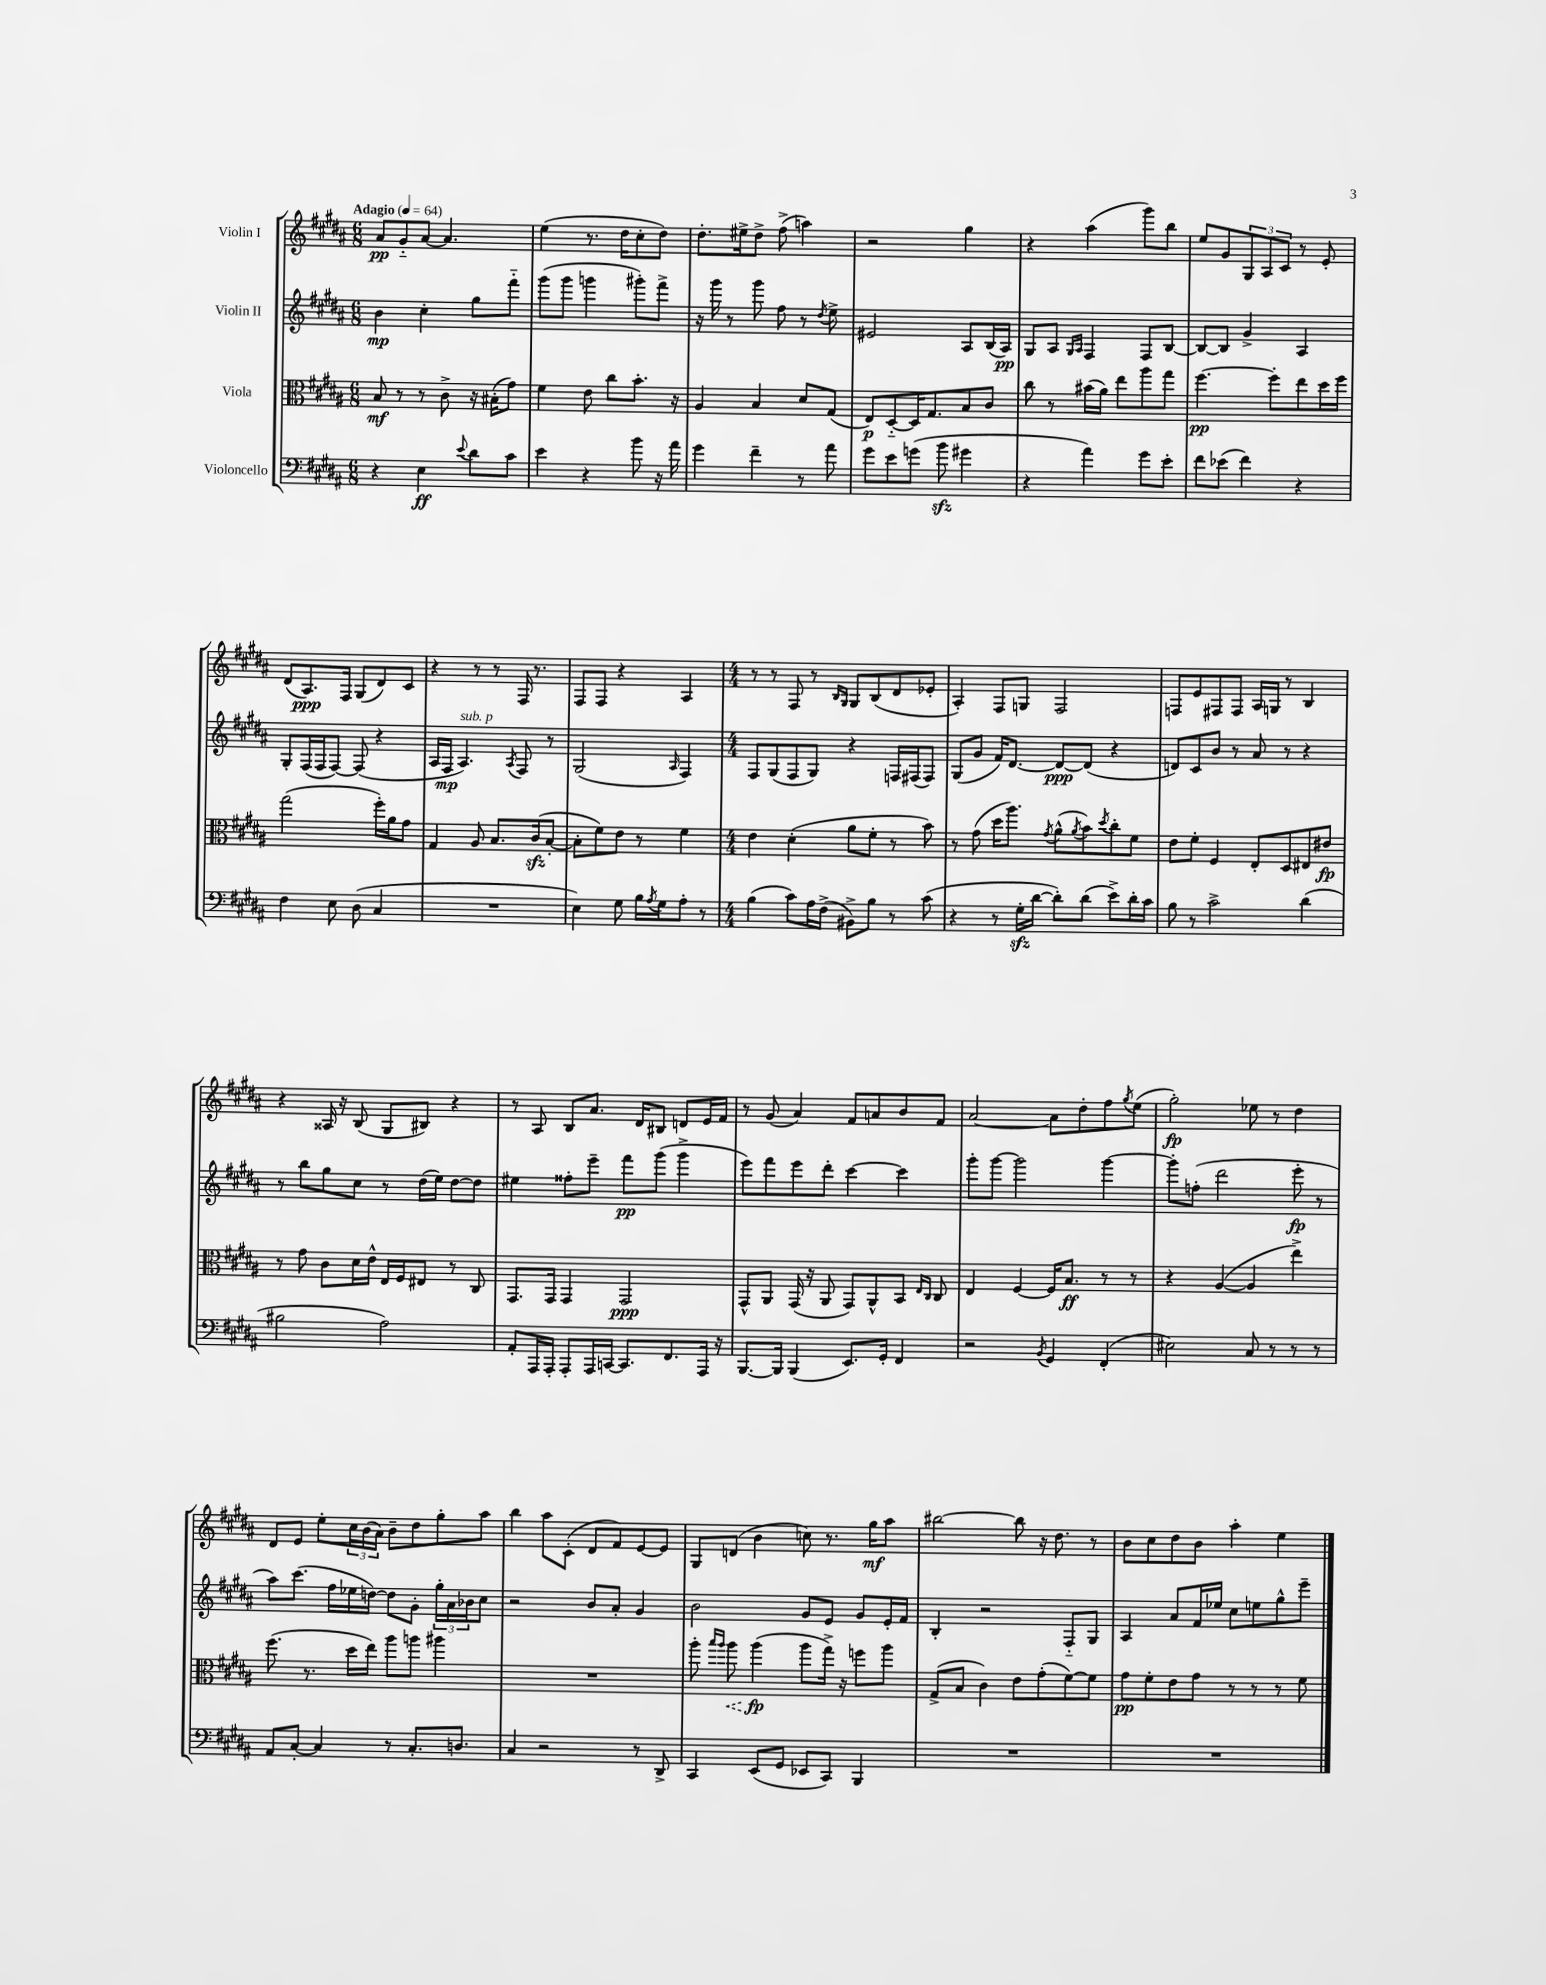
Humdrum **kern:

**kern	**kern	**kern	**kern
*staff4	*staff3	*staff2	*staff1
*clefF4	*clefC3	*clefG2	*clefG2
*k[f#c#g#d#a#]	*k[f#c#g#d#a#]	*k[f#c#g#d#a#]	*k[f#c#g#d#a#]
*M6/8	*M6/8	*M6/8	*M6/8
*MM64	*MM64	*MM64	*MM64
4r	8B	4b	8a#
.	8r	.	8g#'~
4E	8r	4cc#'	[8a#
.	8c#^	.	4.a#]
8qqe	.	.	.
8d#	16r	8gg#	.
.	(16B#'	.	.
8c#	8g#)	8fff#'~	.
=	=	=	=
4e	4f#	(8ggg#	(4ee
.	.	8ggg#	.
4r	8e	4ggg	8.r
.	8cc#	.	.
.	.	.	16dd#
8b	8.b'	8ggg#')	8cc#'
16r	.	8fff#^	8dd#)
16a#	16r	.	.
=	=	=	=
4g#	4A#	16r	8.dd#'
.	.	16ggg#	.
.	.	8r	.
.	.	.	16ee#^
4f#~	4B	8ggg#	8dd#^
.	.	8ff#	(8ff#^
8r	8d#	8r	4aa)
.	.	8qdd#	.
8a#	(8G#	8ee^	.
=	=	=	=
8g#	8E)	2e#	2r
8e	[8D#'~	.	.
(8g	16D#]	.	.
.	8.G#	.	.
8b	.	.	.
4g#	8B	8A#	4gg#
.	8c#	(16B	.
.	.	16A#)	.
=	=	=	=
4r	8cc#	8G#	4r
.	8r	8A#	.
.	.	16qqG#	.
.	.	16qqA#	.
4a#)	(16b#	4F#	(4aa#
.	16a#)	.	.
.	8ee	.	.
8g#	8aa#	8F#	8ggg#)
8e'	8gg#	[8B	8bb
=	=	=	=
8f#	[4.ff#	8B_	8ee
(8e-	.	8B]	8g#
4f#)	.	4g#^	12G#
.	.	.	12A#
.	8ff#']	.	.
.	.	.	12c#
4r	8ee	4A#	8r
.	16dd#	.	8e'
.	16ff#	.	.
=	=	=	=
4F#	(2gg#	8G#'	(8d#
.	.	(16F#	8.A#)
.	.	16F#	.
8E	.	[8F#)	.
.	.	.	16F#
(8D#	.	(8F#]	(8G#
4C#	16ff#')	4r	8d#)
.	16a#	.	.
.	8g#	.	8c#
=	=	=	=
2.r	4G#	16A#	4r
.	.	16F#	.
.	.	4.A#)	.
.	8A#	.	8r
.	8.B	.	8r
.	.	8qA#	.
.	.	8F#	16F#
.	(16c#	.	8.r
.	[8B'	8r	.
=	=	=	=
4E)	8B']	(2G#	8F#
.	8f#)	.	8F#
8G#	8e	.	4r
16B	8r	.	.
8qA#	.	.	.
16G#	.	.	.
.	.	16qqA#	.
8A#'	4f#	4F#)	4A#
8r	.	.	.
=	=	=	=
*M4/4	*M4/4	*M4/4	*M4/4
(4B	4e	8F#	8r
.	.	(8G#	8r
8c#)	(4d#'	8F#	8F#
16A#	.	8G#)	8r
(16F#^	.	.	.
.	.	.	16qqB
.	.	.	16qqG#
8BB#^)	8a#	4r	8G#
8B	8f#'	.	(8B
8r	8r	16F	8d#
.	.	(16F#	.
(8c#	8b)	8F#)	8e-'
=	=	=	=
4r	8r	(8G#	4A#')
.	(8g#	8g#	.
8r	16dd#	16f#)	8F#
.	8.aa#)	[8.d#	.
16G#'	.	.	8G
[16d#	.	.	.
.	8qg#	.	.
8d#'])	(8a#^^	8d#_	2F#
.	8qa#	.	.
(8d#	8b)	(8d#]	.
.	8qdd#	.	.
8e^)	8cc#'	4r	.
16d#'	8f#	.	.
16c#	.	.	.
=	=	=	=
8B	8e	8d)	8F
8r	8f#'	8c#	8e
2c#^	4F#	8b	8F#
.	.	8r	8F#
.	8E'	8a#	16A#
.	.	.	16G
.	8D#	8r	8r
(4d#	8E#	4r	4B
.	8e#	.	.
=	=	=	=
2B#	8r	8r	4r
.	8g#	8bb	.
.	8c#	8gg#	16A##
.	.	.	16r
.	16d#	8cc#	(8B
.	16e^^	.	.
2A#)	16E	8r	8G#
.	16F#	.	.
.	8E#	(16dd#	8B#)
.	.	16ee)	.
.	8r	[8dd#	4r
.	8C#	8dd#]	.
=	=	=	=
8AA#'	8.GG#	4ee#	8r
16AAA#	.	.	8A#
16AAA#'	16GG#	.	.
8AAA#'	4GG#	8ff##'	8B
16AAA#	.	8eee~	8.a#
[16CC	.	.	.
8.CC]	2GG#	8fff#	.
.	.	.	16d#
.	.	(8ggg#	8B#
8.FF#	.	.	.
.	.	4ggg#^	8d
16AAA#	.	.	16e
16r	.	.	16f#
=	=	=	=
[8.BBB	8GG#^^	8eee)	8r
.	8AA#	8fff#	(8g#
16BBB]	.	.	.
(4BBB	(16GG#	8eee	4a#)
.	16r	.	.
.	8AA#	8ddd#'	.
8.EE)	8GG#)	[4ccc#	8f#
.	8AA#^^	.	8a
16GG#'	.	.	.
4FF#	8BB	4ccc#]	8b
.	16qqE	.	.
.	16qqC#	.	.
.	8C#	.	8f#
=	=	=	=
2r	4E	8ggg#'	[2a#
.	.	[8ggg#	.
.	[4F#	2ggg#]	.
8qBB	.	.	.
4GG#	16F#]	.	8a#]
.	8.B	.	.
.	.	.	8dd#'
(4FF#'	8r	[4ggg#	8ff#
.	.	.	8qgg#
.	8r	.	(8ee
=	=	=	=
2E#)	4r	8ggg#']	2gg#')
.	.	(8ff'	.
.	([4A#	2ddd#	.
8C#	4A#]	.	8ee-
8r	.	.	8r
8r	4ee^)	8eee'	4dd#
8r	.	8r	.
=	=	=	=
8AA#	(8.ff#	8aa#)	8d#
[8C#'	.	(8.ccc#	8e
.	8.r	.	.
4C#]	.	.	8ee'
.	.	16ff#	.
.	16dd#	16ee-	24cc#
.	.	.	(24b
.	16ee)	[16dd)	.
.	.	.	24a#)
8r	8aa#	8dd]	8b~
8.C#'	8aa	8g#'	8dd#
.	4aa#	24gg#'	8gg#'
.	.	24a#	.
8.D	.	.	.
.	.	24b-	.
.	.	8cc#	8aa#
=	=	=	=
4C#	1r	2r	4bb
2r	.	.	8aa#
.	.	.	(8c#'
.	.	8b	8d#
.	.	8a#'	8f#)
8r	.	4g#	[8e
8DD#^	.	.	8e]
=	=	=	=
4CC#	8aa#'	2b	8G#
.	16qqbb	.	.
.	16qqaa#	.	.
.	8aa#	.	(8d
(8EE	(4aa#	.	4b
8GG#	.	.	.
8EE-	8aa#	8g#	8cc)
8CC#)	16gg#^)	8e	8.r
.	16r	.	.
4BBB	8ff	8g#	.
.	.	.	16gg#
.	8aa#	16e'	8aa#
.	.	16f#	.
=	=	=	=
1r	(8G#^	4B'	[2bb#
.	8B	.	.
.	4c#)	2r	.
.	8e	.	8bb#]
.	(8g#'	.	16r
.	.	.	8.dd#
.	[8f#)	8F#'~	.
.	8f#]	8G#	8r
=	=	=	=
1r	8g#	4A#	8b
.	8f#'	.	8cc#
.	8e	8a#	8dd#
.	8g#	16f#	8b
.	.	16ee-	.
.	8r	8cc#	4aa#'
.	8r	8ee	.
.	8r	8gg#^^	4ee
.	8f#	8eee~	.
==	==	==	==
*-	*-	*-	*-
